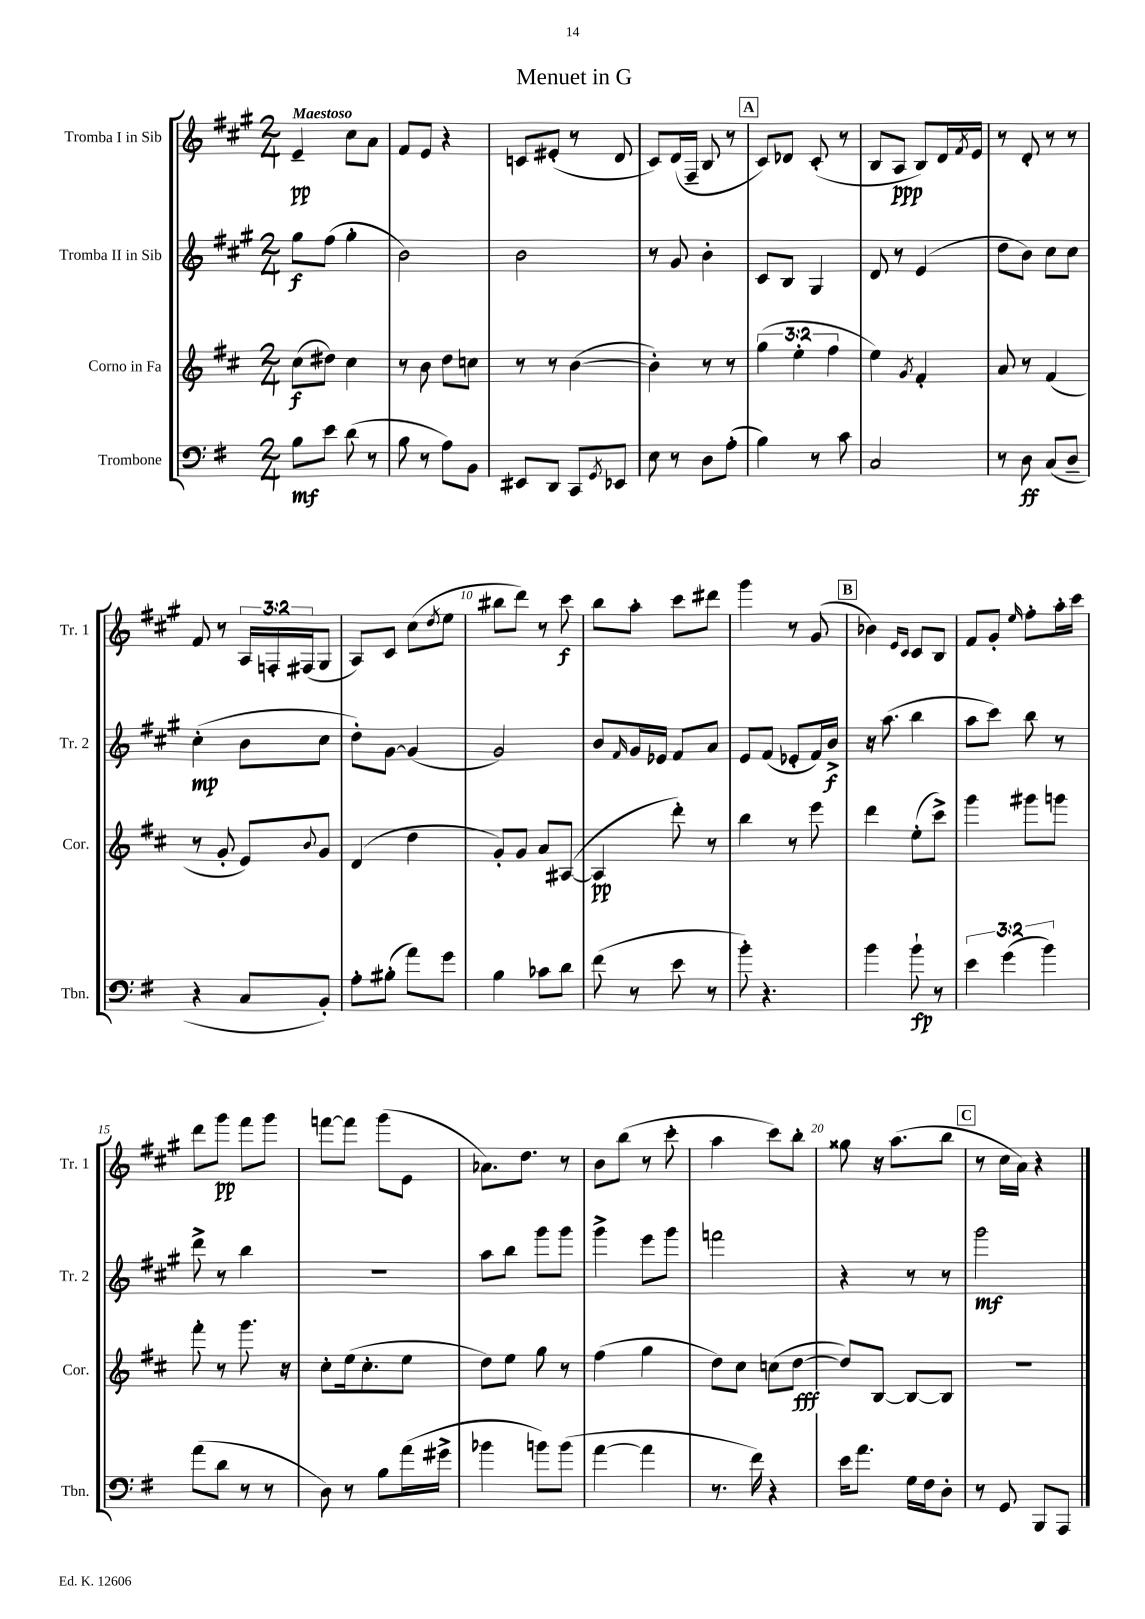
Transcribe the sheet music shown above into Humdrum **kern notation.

**kern	**dynam	**kern	**dynam	**kern	**dynam	**kern	**dynam
*part4	*part4	*part3	*part3	*part2	*part2	*part1	*part1
*staff4	*staff4	*staff3	*staff3	*staff2	*staff2	*staff1	*staff1
*I"Trombone	*	*I"Corno in Fa	*	*I"Tromba II in Sib	*	*I"Tromba I in Sib	*
*I'Tbn.	*	*I'Cor.	*	*I'Tr. 2	*	*I'Tr. 1	*
*clefF4	*	*clefG2	*	*clefG2	*	*clefG2	*
*k[f#]	*	*k[f#c#]	*	*k[f#c#g#]	*	*k[f#c#g#]	*
*M2/4	*	*M2/4	*	*M2/4	*	*M2/4	*
=1	=1	=1	=1	=1	=1	=1	=1
!	!	!	!	!	!	!LO:TX:a:B:t=Maestoso	!
8B\L	mf	(8cc#\L	f	8gg#\L	f	4e~/	pp
8e\J	.	8dd#X\J)	.	(8ff#\J	.	.	.
(8d\	.	4cc#\	.	4gg#'\	.	8cc#\L	.
8r	.	.	.	.	.	8a\J	.
=2	=2	=2	=2	=2	=2	=2	=2
8B\	.	8r	.	2b\)	.	8f#/L	.
8r	.	8b\	.	.	.	8e/J	.
8A\L)	.	8dd\L	.	.	.	4r	.
8BB\J	.	8ccn\J	.	.	.	.	.
=3	=3	=3	=3	=3	=3	=3	=3
8EE#X/L	.	8r	.	2b\	.	8cn/L	.
8DD/J	.	8r	.	.	.	(8e#X'/J	.
8CC/L	.	([4b\	.	.	.	8r	.
8qGG/	.	.	.	.	.	.	.
8EE-X/J	.	.	.	.	.	8d/	.
=4	=4	=4	=4	=4	=4	=4	=4
8E\	.	4b'\])	.	8r	.	8c#/L)	.
8r	.	.	.	8g#/	.	(16d/L	.
.	.	.	.	.	.	16F#~/JJ	.
8D\L	.	8r	.	4b'\	.	8B/	.
(8A'\J	.	8r	.	.	.	8r	.
!!LO:REH:place=s1:t=A
=5	=5	=5	=5	=5	=5	=5	=5
4B\)	.	(6gg\	.	8c#/L	.	8c#/L)	.
.	.	.	.	8B/J	.	8d-X/J	.
.	.	6ee'\	.	.	.	.	.
8r	.	.	.	4G#/	.	(8c#'/	.
.	.	6ff#\	.	.	.	.	.
8c\	.	.	.	.	.	8r	.
=6	=6	=6	=6	=6	=6	=6	=6
2C/	.	4ee\)	.	8d/	.	8B/L	.
.	.	.	.	8r	.	8A/J	ppp
.	.	8qg/	.	.	.	.	.
.	.	4f#'/	.	(4e/	.	8B/L)	.
.	.	.	.	.	.	16d/L	.
.	.	.	.	.	.	8qf#/	.
.	.	.	.	.	.	16e/JJ	.
=7	=7	=7	=7	=7	=7	=7	=7
8r	.	8a/	.	8dd\L	.	8r	.
8D\	ff	8r	.	8b\J)	.	8d'/	.
(8C/L	.	(4f#/	.	8cc#\L	.	8r	.
8D~/J	.	.	.	8cc#\J	.	8r	.
!!LO:LB:g=z
=8	=8	=8	=8	=8	=8	=8	=8
4r	.	8r	.	(4cc#'\	mp	8f#/	.
.	.	8g'/	.	.	.	8r	.
8C/L	.	8e/L)	.	8b\L	.	24A/LL	.
.	.	.	.	.	.	24Fn'/	.
.	.	.	.	.	.	(24F#X/J	.
.	.	8qqb/	.	.	.	.	.
8BB'/J)	.	8g/J	.	8cc#\J	.	8G#/J	.
=9	=9	=9	=9	=9	=9	=9	=9
8A'\L	.	(4d/	.	8dd'\L)	.	8A/L)	.
(8B#X'\J	.	.	.	[8g#\J	.	8c#/J	.
8a\L)	.	4dd\	.	(4g#/]	.	(8cc#\L	.
.	.	.	.	.	.	8qdd/	.
8g\J	.	.	.	.	.	8ee\J	.
=10	=10	=10	=10	=10	=10	=10	=10
4B\	.	8g'/L)	.	2g#/)	.	8bb#X\L	.
.	.	8g/J	.	.	.	8ddd\J)	.
8c-X\L	.	8a/L	.	.	.	8r	.
8d\J	.	([8A#X/J	.	.	.	8ccc#\	f
=11	=11	=11	=11	=11	=11	=11	=11
(8f#\	.	4A#/]	pp	8b/L	.	8bb\L	.
.	.	.	.	16qqf#/	.	.	.
8r	.	.	.	16g#/L	.	8aa'\J	.
.	.	.	.	16e-X/JJ	.	.	.
8e\	.	8ddd'\)	.	8f#/L	.	8ccc#\L	.
8r	.	8r	.	8a/J	.	8ddd#X\J	.
=12	=12	=12	=12	=12	=12	=12	=12
8b'\)	.	4bb\	.	8e/L	.	4ggg#\	.
4.r	.	.	.	(8f#/J	.	.	.
.	.	8r	.	8e-X'/L	.	8r	.
.	.	8eee\	.	16f#/L)	.	(8g#/	.
.	.	.	.	16b^/JJ	f	.	.
!!LO:REH:place=s1:t=B
=13	=13	=13	=13	=13	=13	=13	=13
4b\	.	4ddd\	.	16r	.	4b-X\)	.
.	.	.	.	(8.aa\	.	.	.
.	.	.	.	.	.	16qqe/LL	.
.	.	.	.	.	.	16qqc#/JJ	.
8b`\	fp	(8ee'\L	.	4bb\	.	8c#/L	.
8r	.	8ccc#^\J)	.	.	.	8B/J	.
=14	=14	=14	=14	=14	=14	=14	=14
6e\	.	4ggg\	.	8aa\L	.	8f#/L	.
.	.	.	.	8ccc#\J)	.	8g#'/J	.
(6g\	.	.	.	.	.	.	.
.	.	.	.	.	.	16qqee/	.
.	.	8ggg#X\L	.	8bb\	.	8ff#'\L	.
6b\)	.	.	.	.	.	.	.
.	.	8gggn\J	.	8r	.	16aa'\L	.
.	.	.	.	.	.	16ccc#\JJ	.
!!LO:LB:g=z
=15	=15	=15	=15	=15	=15	=15	=15
(8a\L	.	8fff#'\	.	8ddd^\	.	8ddd\L	.
8d\J	.	8r	.	8r	.	8ggg#\J	pp
8r	.	8.ggg\	.	4bb\	.	8fff#\L	.
8r	.	.	.	.	.	8ggg#\J	.
.	.	16r	.	.	.	.	.
=16	=16	=16	=16	=16	=16	=16	=16
8D\)	.	8cc#'\L	.	2r	.	[8fffn\L	.
8r	.	(16ee\k	.	.	.	8fff\J]	.
.	.	8.cc#'\	.	.	.	.	.
8B\L	.	.	.	.	.	(8ggg#\L	.
(16a\L	.	8ee\J	.	.	.	8e\J	.
16g#X^\JJ	.	.	.	.	.	.	.
=17	=17	=17	=17	=17	=17	=17	=17
4b-X\	.	8dd\L)	.	8aa\L	.	8.a-X\L)	.
.	.	8ee\J	.	8bb\J	.	.	.
.	.	.	.	.	.	8.dd\J	.
8bn\L)	.	8gg\	.	8ggg#\L	.	.	.
(8b\J	.	8r	.	8ggg#\J	.	8r	.
=18	=18	=18	=18	=18	=18	=18	=18
[4a\	.	(4ff#\	.	4ggg#^\	.	8b\L	.
.	.	.	.	.	.	(8bb\J	.
4a\]	.	4gg\	.	8eee\L	.	8r	.
.	.	.	.	8ggg#\J	.	8ccc#'\	.
=19	=19	=19	=19	=19	=19	=19	=19
8.r	.	8dd\L)	.	2fffn\	.	4aa\	.
.	.	8cc#\J	.	.	.	.	.
16f#\)	.	.	.	.	.	.	.
4r	.	(8ccn\L	.	.	.	8ccc#\L)	.
.	.	[8dd\J	fff	.	.	8bb'\J	.
=20	=20	=20	=20	=20	=20	=20	=20
16e\KL	.	8dd/L])	.	4r	.	8gg##X\	.
8.a\J	.	.	.	.	.	.	.
.	.	[8B/J	.	.	.	16r	.
.	.	.	.	.	.	(8.aa\L	.
16G\LL	.	8B/L_	.	8r	.	.	.
16F#\J	.	.	.	.	.	.	.
8D'\J	.	8B/J]	.	8r	.	8bb\J	.
!!LO:REH:place=s1:t=C
=21	=21	=21	=21	=21	=21	=21	=21
8r	.	2r	.	2ggg#\	mf	8r	.
8GG/	.	.	.	.	.	16cc#\LL	.
.	.	.	.	.	.	16a\JJ)	.
8BBB/L	.	.	.	.	.	4r	.
8AAA/J	.	.	.	.	.	.	.
==	==	==	==	==	==	==	==
*-	*-	*-	*-	*-	*-	*-	*-
